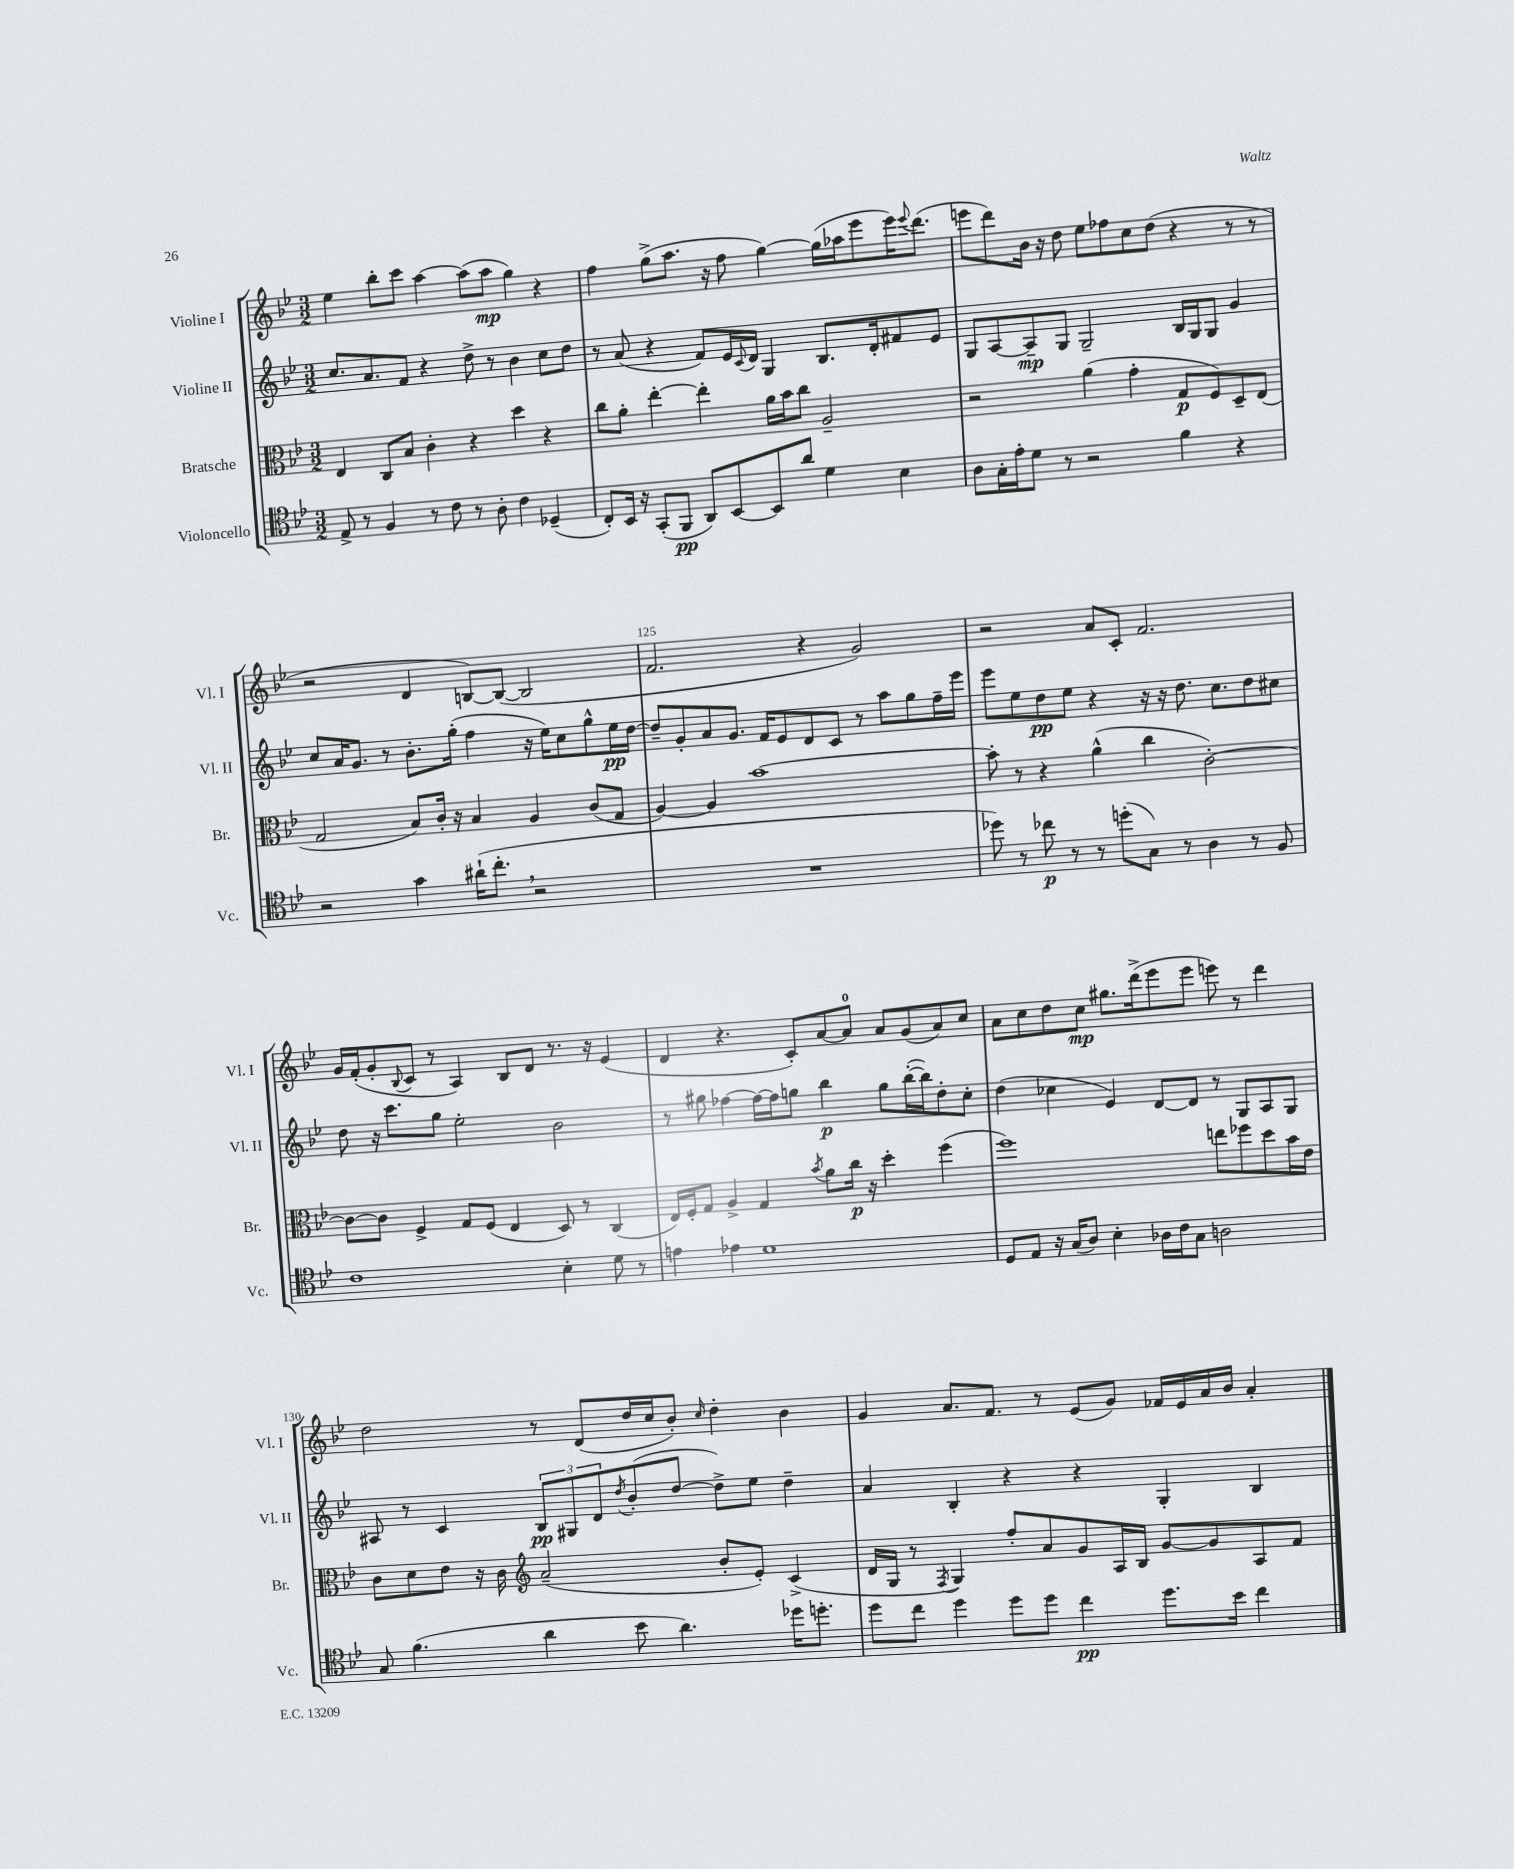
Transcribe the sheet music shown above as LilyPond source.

<<
\new StaffGroup <<
\new Staff = "s0" \with { instrumentName = "Violine I" shortInstrumentName = "Vl. I" } {
    \clef treble \key bes \major \numericTimeSignature \time 3/2
    ees''4 bes''8-. c'''8 a''4~ a''8( a''8\mp g''4) r4 |
    f''4 g''8->( a''8. r16 f''8 g''4~) g''16( aes''16 ees'''8 ees'''16) \appoggiatura { ees'''8 } d'''8.( |
    e'''8 d'''8) bes'16 r16 d''8 ees''8 fes''8 c''8 d''8( r4 r8 r8 |
    r2 d'4 b8~) b8~( b2 |
    f'2. r4 g'2) |
    r2 a'8 c'8-. f'2. |
    g'16 f'16-.( g'8-. \appoggiatura { bes8 } c'8 r8 a4) bes8 d'8 r8. r16 ees'4( |
    d'4 r4. c'8-.) a'8~ a'8-0 a'8 g'8( a'8) c''8 |
    a'8 c''8 d''8 c''8\mp gis''8. d'''16->( ees'''8 ees'''8 e'''8) r8 d'''4 |
    d''2 r8 d'8( d''16 c''16 bes'8-.) \grace { c''16 } d''4-. bes'4 |
    g'4 a'8. f'8. r8 ees'8( g'8) fes'16 ees'16 a'16 bes'16 a'4-. \bar "|." |
}
\new Staff = "s1" \with { instrumentName = "Violine II" shortInstrumentName = "Vl. II" } {
    \clef treble \key bes \major \numericTimeSignature \time 3/2
    c''8. a'8. f'8 r4 d''8-> r8 bes'4 c''8 d''8 |
    r8 a'8( r4 f'8) ees'16 \appoggiatura { c'8 } d'16 g4 bes8. d'16-. fis'8 ees'8 |
    g8 a8~ a8--\mp g8 g2-- bes16 g16 g8 g'4 |
    c''8 a'16 g'8. r8 bes'8.-. g''16-.( f''4 r16 ees''16) c''8 g''8-^ ees''16\pp d''16~ |
    d''8-- g'8-. a'8 g'8. f'16 ees'8 d'8 c'8 r8 a''8 g''8 f''16-- ees'''16 |
    ees'''8 ees''8 d''8\pp ees''8 r4 r16 r16 d''8. c''8. d''8 cis''8 |
    d''8 r16 c'''8. g''8 ees''2-. bes'2 |
    r8 gis''8 fes''4~ fes''16~ fes''16 g''8 bes''4\p g''8 bes''16~-.( bes''16) d''8-. c''8-. |
    d''4( ces''4 ees'4) d'8~ d'8 r8 g8 a8 g8 |
    ais8 r8 c'4 \tuplet 3/2 { bes8\pp gis8 d'8 } \acciaccatura { d''8 } bes'8-.( d''8~ d''8->) ees''8 d''4-- |
    a'4 bes4-. r4 r4 g4-. bes4 \bar "|." |
}
\new Staff = "s2" \with { instrumentName = "Bratsche" shortInstrumentName = "Br." } {
    \clef alto \key bes \major \numericTimeSignature \time 3/2
    ees4 c8 bes8 c'4-. r4 d''4 r4 |
    c''8 a'8-. ees''4~-. ees''4-. a'16 bes'16 c''8 a2-- |
    r2 a'4( g'4-. g8\p f8) d8-- ees8( |
    g2 bes8) c'16-. r16 bes4 a4 c'8( g8 |
    a4~) a4 bes'1~ |
    bes'8-. r8 r4 a'4-^( c''4 c'2~-.) |
    c'8~ c'8 f4-> g8 f8( ees4 d8) r8 c4( |
    ees16) f16-. g8 a4-> g4 \acciaccatura { bes'8 } a'8 c''16\p r16 d''4-. f''4( |
    f''1) e''8 fes''8 d''8 bes'16 ees'16 |
    c'8 d'8 ees'8 r16 c'16 \clef treble a'2--( bes'8-. ees'8-.) c'4->( |
    d'16 g16 r8 \acciaccatura { f8 } g4) f''8-. a'8 g'8 a16 bes16 g'8~ g'8 a8 f'8 \bar "|." |
}
\new Staff = "s3" \with { instrumentName = "Violoncello" shortInstrumentName = "Vc." } {
    \clef tenor \key bes \major \numericTimeSignature \time 3/2
    ees8-> r8 f4 r8 c'8 r8 a8-. c'4 des4--( |
    c8-.) bes,16 r16 g,8-.( f,8\pp a,8) bes,8~ bes,8 a'8 d'4 bes4 |
    a8 g16-. ees'16-. d'8 r8 r2 f'4 r4 |
    r2 g'4 ais'16-!( c''8.-. \breathe r2 |
    R1. |
    des''8) r8 ces''8\p r8 r8 d''8-.( g8) r8 a4 r8 f8 |
    c'1 bes4-. d'8 r8 |
    e'4 ees'4 d'1 |
    d8 ees8 r16 g16( a8) bes4-. aes16 c'16 g8 a2 |
    g8 f'4.( a'4 bes'8 a'4.) des''16 d''8.-. |
    d''8 c''8 d''4 d''8 d''8 c''4\pp d''8. bes'16 c''4 \bar "|." |
}
>>
>>
\layout { \context { \Score currentBarNumber = #121 \override BarNumber.break-visibility = ##(#f #t #t) barNumberVisibility = #(every-nth-bar-number-visible 5) } }
